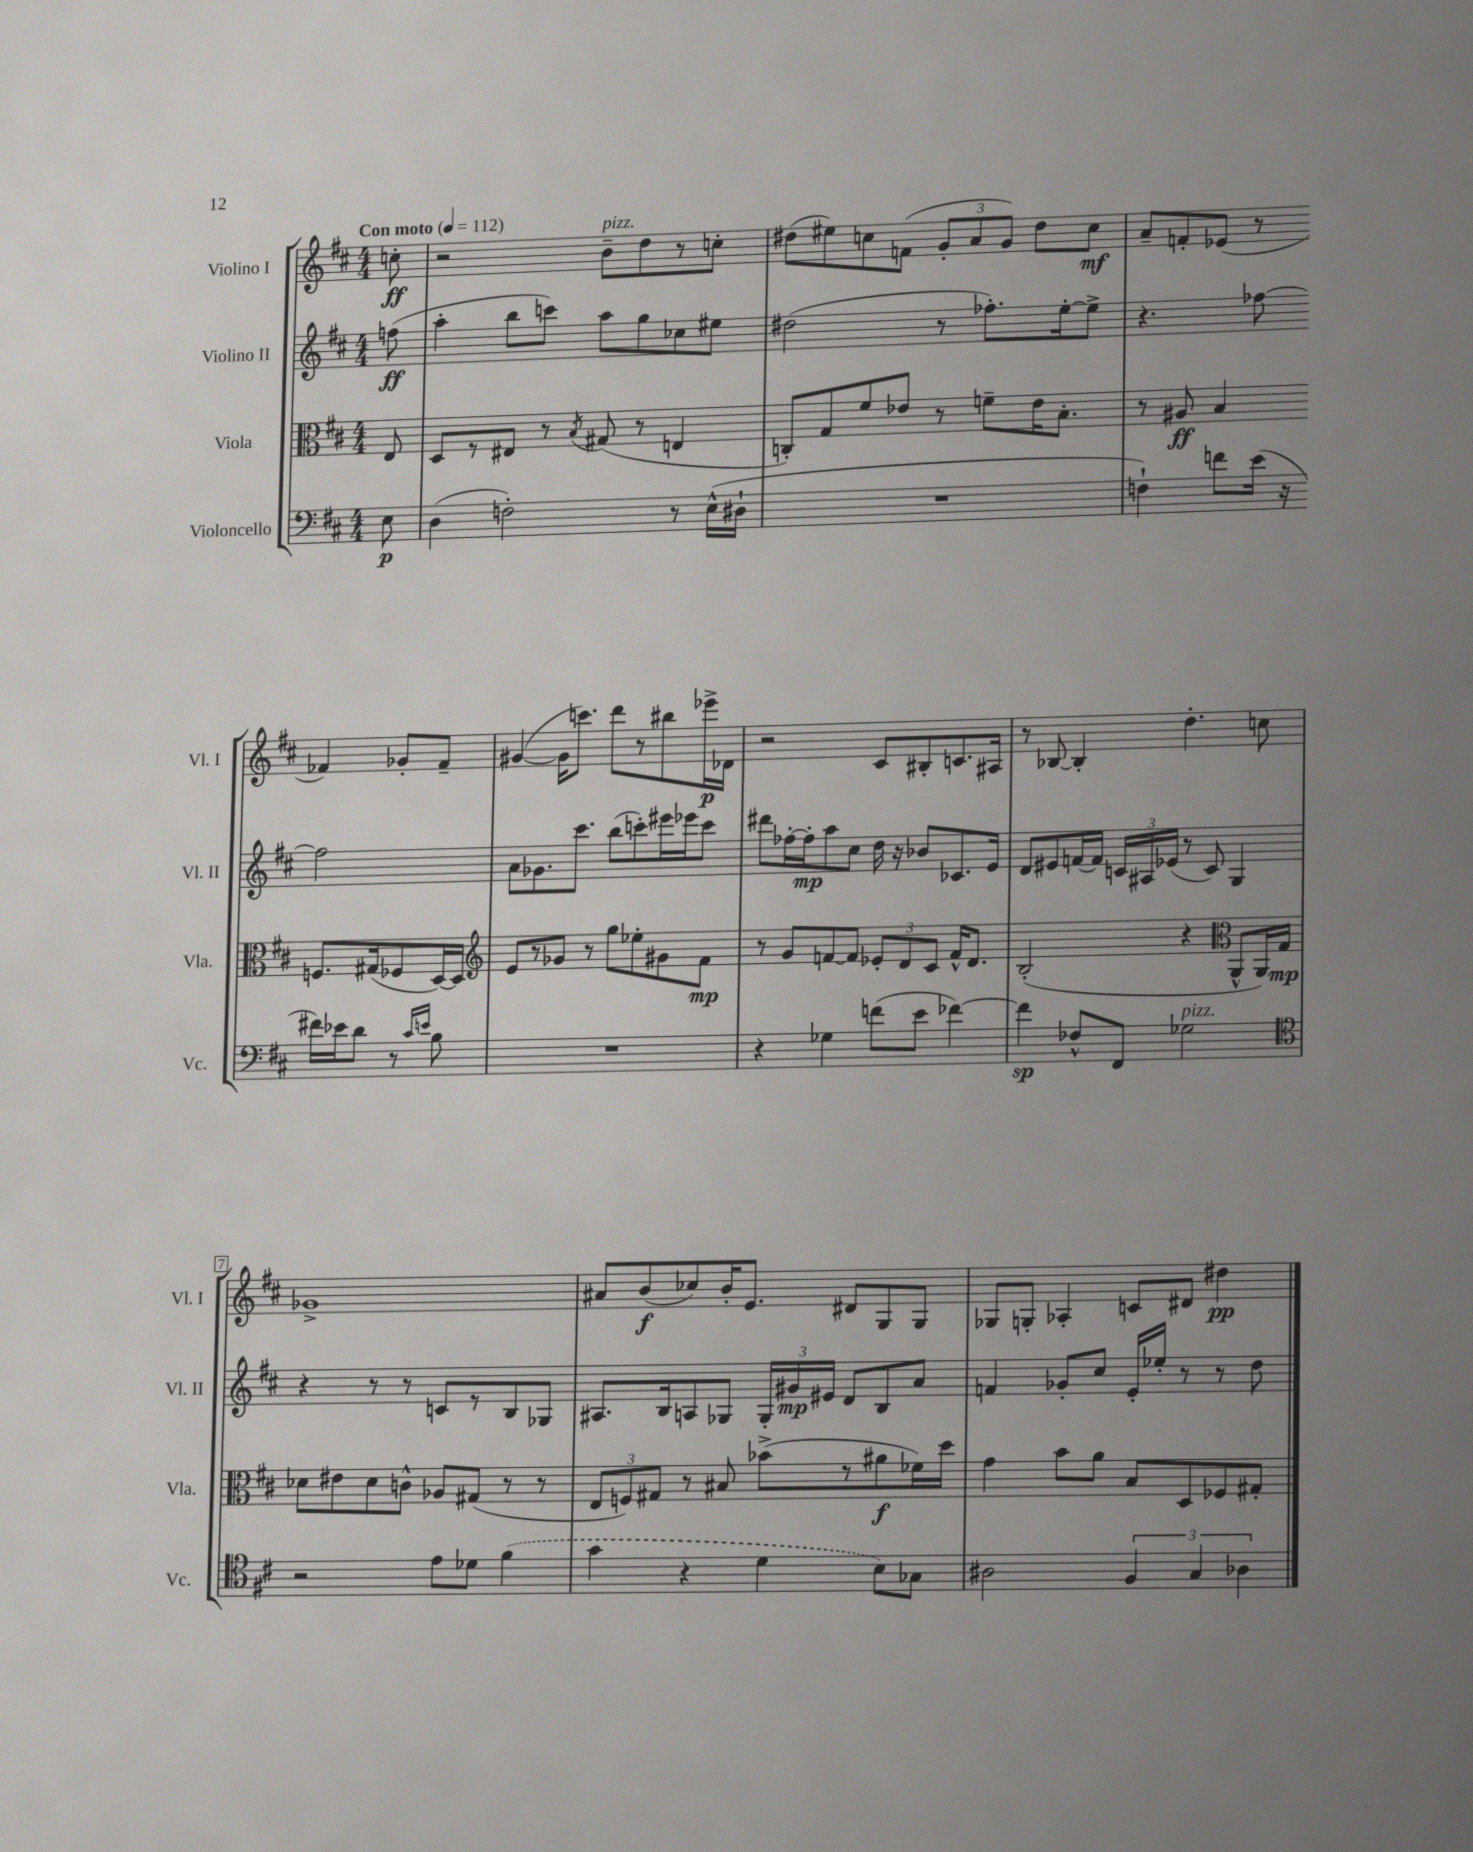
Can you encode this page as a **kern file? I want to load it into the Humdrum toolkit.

**kern	**kern	**kern	**kern
*staff4	*staff3	*staff2	*staff1
*clefF4	*clefC3	*clefG2	*clefG2
*k[f#c#]	*k[f#c#]	*k[f#c#]	*k[f#c#]
*M4/4	*M4/4	*M4/4	*M4/4
*MM112	*MM112	*MM112	*MM112
8E	8E	(8ff	8cc'
=	=	=	=
(4D	8D	4aa'	2r
.	8r	.	.
2F')	8E#	8bb	.
.	8r	8ccc)	.
.	8qB	.	.
.	(8G#	8aa	8b~
.	8r	8gg	8dd
8r	4E	8cc-	8r
(16E^^	.	8ee#	8cc'
16D#`	.	.	.
=	=	=	=
1r	8C')	(2dd#	(8dd#
.	8G	.	8ee#)
.	8f#	.	8cc
.	8e-	.	(8f
.	8r	8r	12g'
.	.	.	12a
.	8f~	8.ff-')	.
.	.	.	12g)
.	16e-	.	8dd#
.	8.B'	[16ee'	.
.	.	8ee^]	8cc
=	=	=	=
4F`)	8r	4.r	8a~
.	8A#	.	8f'
8f	4B	.	(8e-
(16e	.	[8ff-	8r
16r	.	.	.
16f#)	8.F	2ff-]	4f-)
16e-	.	.	.
8d	.	.	.
.	(16G#	.	.
8r	8F-	.	8g-'
16qqc#	.	.	.
16qqe	.	.	.
8B	[16D)	.	8f-~
.	16D]	.	.
=	=	=	=
*	*clefG2	*	*
1r	8e	8a	([4g#
.	8r	8.g-	.
.	8g-	.	16g#]
.	.	8.ccc#	8.ccc)
.	8r	.	.
.	8gg	(8bb	8ddd
.	8ee-'	8ccc')	8r
.	8g#	16eee#	8bb#
.	.	16eee-	.
.	8f#	8ccc	16eee-^
.	.	.	16d-
=	=	=	=
4r	8r	8ddd#	2r
.	8g	[16ff-'	.
.	.	16ff-']	.
4G-	[8f	8aa	.
.	8f]	8cc#	.
(8f	12e-'	16dd	8c#
.	.	16r	.
.	12d	.	.
8e	.	8b-	8B#'
.	12c#	.	.
[4f-)	16f^^	8.c-	8.c
.	8.d	.	.
.	.	16e	16A#
=	=	=	=
4f-]	(2B'	8d	8r
.	.	8e#	[8B-
8F-^^	.	[16f	4B-']
.	.	16f]	.
8FF#	.	24c	.
.	.	24A#	.
.	.	(24e-	.
2G-	4r	8r	4.dd'
.	.	8c)	.
*	*clefC3	*	*
.	8AA^^	4G	.
.	16AA)	.	8cc
.	16G	.	.
=	=	=	=
*clefC4	*	*	*
2r	8d-	4r	1g-^
.	8e#	.	.
.	8d-	8r	.
.	8c^^	8r	.
8e	8A-	8c	.
8d-	(8G#	8r	.
(4f#	8r	8B	.
.	8r	8G-	.
=	=	=	=
4g	12E	8.A#	8a#
.	12F)	.	.
.	.	.	(8b
.	12G#	.	.
.	.	16B	.
4r	8r	8A	8cc-)
.	8B#	8G-	16b'
.	.	.	8.e
4d	(8b-^	24G-'	.
.	.	24g#	.
.	.	24e#	.
.	8r	8d	8d#
8B)	8a#	8B	8G
8G-	16f-)	8a	8G
.	16dd	.	.
=	=	=	=
2A#	4g	4f	8G-
.	.	.	8G'
.	8b	8g-'	4A-'
.	8a	8cc#	.
6F#	8B	16e'	8c
.	.	16ee-'	.
.	8D	8r	8d#
6G	.	.	.
.	8F-	8r	4dd#
6A-	.	.	.
.	8G#'	8dd	.
==	==	==	==
*-	*-	*-	*-
